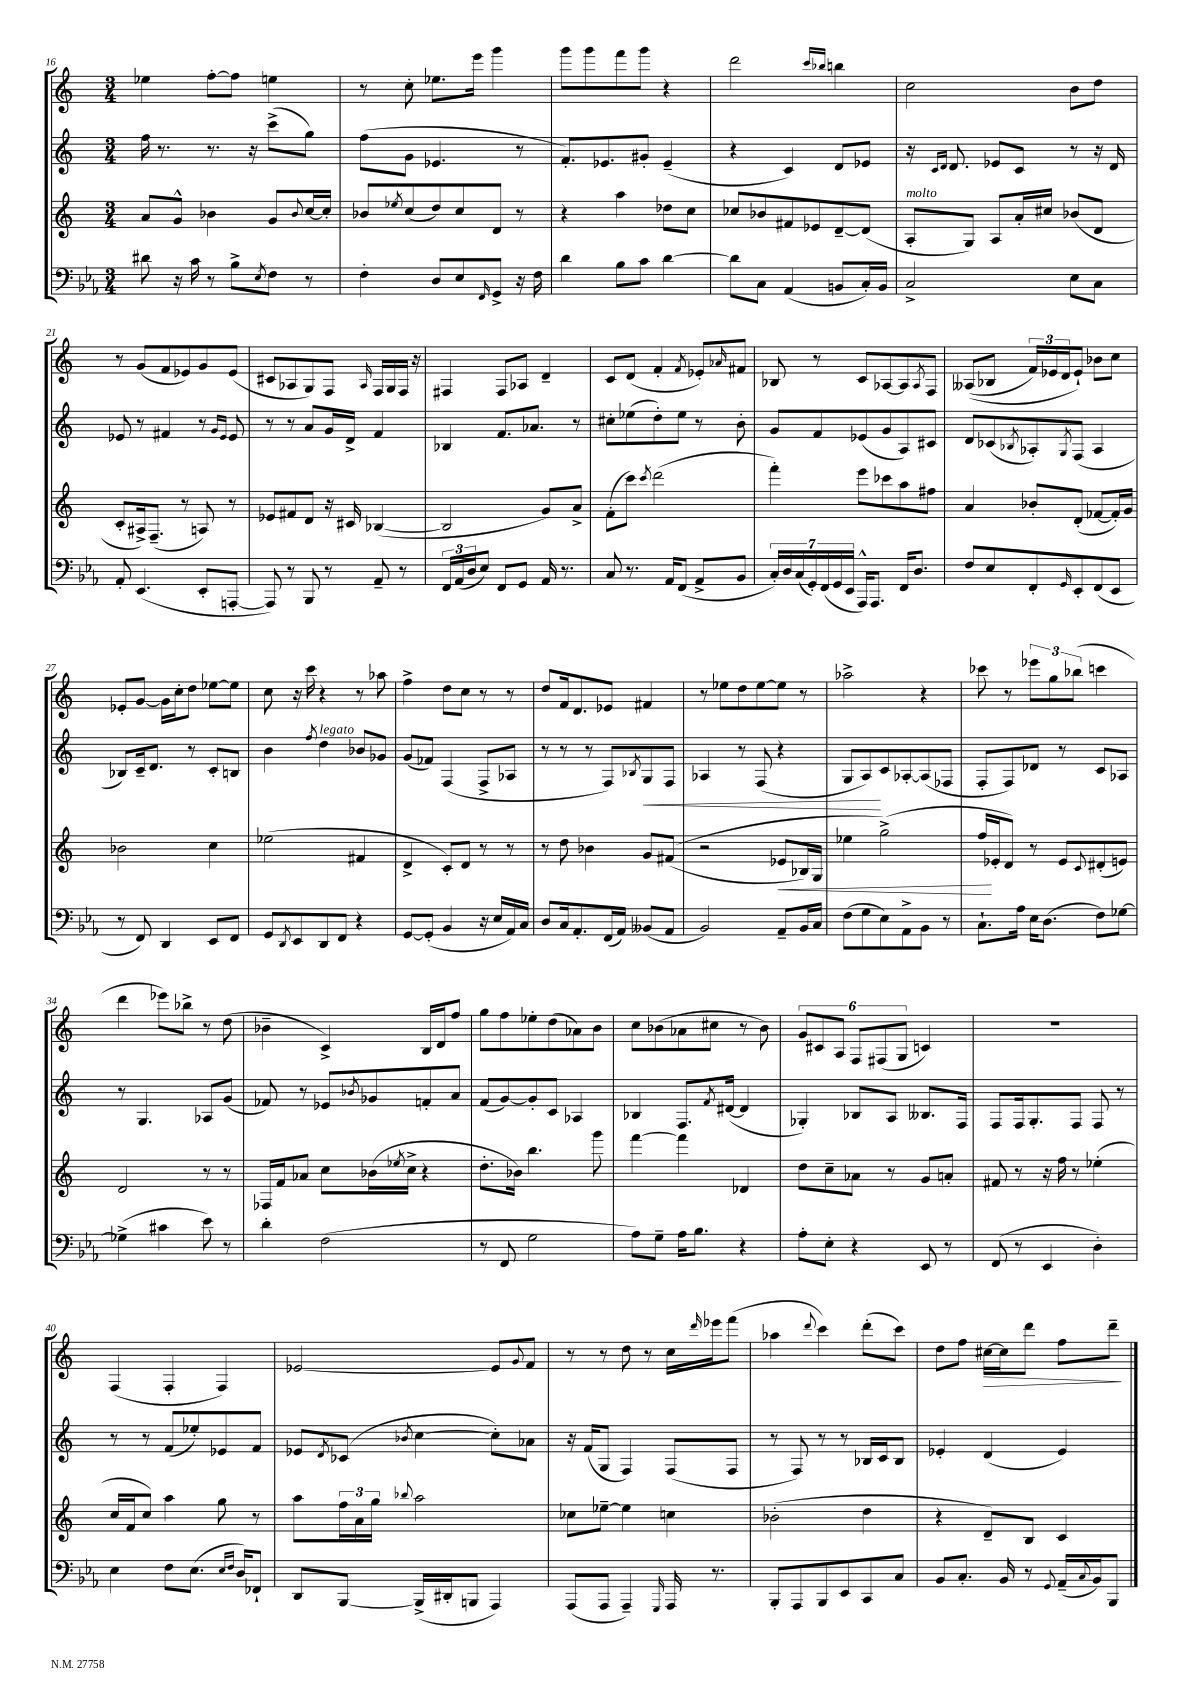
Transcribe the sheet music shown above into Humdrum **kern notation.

**kern	**kern	**kern	**kern
*staff4	*staff3	*staff2	*staff1
*clefF4	*clefG2	*clefG2	*clefG2
*k[b-e-a-]	*k[]	*k[]	*k[]
*M3/4	*M3/4	*M3/4	*M3/4
8d#	8a	16ff	4ee-
.	.	8.r	.
16r	8g^^	.	.
16c	.	.	.
8r	4b-	8.r	[8ff'
8B-^	.	.	8ff]
.	.	16r	.
8qE-	.	.	.
8F	8g	(8ccc^	4ee
.	8qqb-	.	.
8r	[16cc	8gg)	.
.	16cc']	.	.
=	=	=	=
4F'	8b-	(8ff	8r
.	8qee-	.	.
.	(8cc	8g	8cc'
8D	8dd)	4.e-	8.ee-
8E-	8cc	.	.
.	.	.	16eee
16qqFF	.	.	.
8GG^	8d	.	4ggg
16r	8r	8r	.
16F	.	.	.
=	=	=	=
4d	4r	8.f')	8ggg
.	.	.	8ggg
.	.	8.e-	.
8B-	4aa	.	8fff
8c	.	8g#'	8ggg
[4d	8dd-	(4e-~	4r
.	8cc	.	.
=	=	=	=
8d]	8cc-	4r	2ddd
8C	8b-	.	.
(4AA-	8f#	4c)	.
.	8e-	.	.
.	.	.	16qqccc
.	.	.	16qqbb-
8BB	[8d~	8d	4bb
16C')	(8d]	8e-	.
16BB	.	.	.
=	=	=	=
2C^	8A'	16r	2cc
.	.	16qqc	.
.	.	16qqd	.
.	.	8.d	.
.	8G)	.	.
.	8A	8e-	.
.	16a'	8c	.
.	16cc#	.	.
8E-	(8b-	8r	8b
8C	8d	16r	8dd
.	.	16d	.
=	=	=	=
8AA-'	8c'	8e-	8r
(4.EE-	16A#^)	8r	(8g
.	(8.F~	.	.
.	.	4f#	8f
.	8r	.	8e-)
8EE-'	8A)	8r	8g
.	.	16qqg	.
.	.	16qqe-	.
[8AAA'	8r	8e-	(8e-
=	=	=	=
8AAA])	8e-	8r	8c#
8r	8f#	8r	8A-
8BBB-	8d	8a	8G)
8r	16r	16g	8F
.	16c#	16d^	.
.	.	.	16qqA-
8AA-~	([4B-	4f	16F
.	.	.	16G
8r	.	.	16F
.	.	.	16r
=	=	=	=
24FF	2B-]	4B-	4F#
(24AA-	.	.	.
24D	.	.	.
8E-)	.	.	.
8FF	.	8.f	8F#
8GG	.	.	8A-
.	.	8.a-	.
16AA-	8g)	.	4d~
8.r	.	.	.
.	8a^	8r	.
=	=	=	=
8C	(8f'	8cc#'	8c
8.r	8ccc)	(8ee-	(8d
.	8qccc	.	.
.	(2ddd	8dd')	4f'
16AA-	.	.	.
(8FF	.	8ee-	.
.	.	.	8qf
8AA-^	.	8r	8e-')
.	.	.	16qqa-
8BB-	.	8b'	8f#
=	=	=	=
28C')	4fff')	8g	8B-
28D	.	.	.
(28C	.	.	.
28GG')	.	.	.
.	.	8f	8r
(28FF	.	.	.
28GG	.	.	.
28EE-	.	.	.
16AAA-^^)	8eee	(8e-	8c
8.AAA-	.	.	.
.	8ccc-	8g	[8A-
16FF	8aa	8A)	8A-]
8.D	.	.	.
.	.	.	8qA-
.	8ff#	8c#	8F
=	=	=	=
8F	4a	8d	&((8A--
8E-	.	(8c-	8B-
.	.	8qB-	.
8FF'	8b-'	8A-')	24f)
.	.	.	24e-
.	.	.	24d
16qqGG	.	8qG	.
8EE-'	(8d'	(8F	8e-`&)
(8FF	[8f-	4A-	8b-
8EE-	16f-'])	.	8cc
.	16g	.	.
=	=	=	=
8r	2b-	8B-)	8e-'
8FF)	.	16c~	[8g
.	.	8.d	.
4DD	.	.	16g]
.	.	.	16cc'
.	.	8r	8dd
8EE-	4cc	8c'	[8ee-
8FF	.	8B	8ee-]
=	=	=	=
8GG	(2ee-	4b	8cc
8qDD	.	.	.
8EE-	.	.	16r
.	.	.	16ccc
.	.	8qff	.
8DD	.	4dd	4r
8FF	.	.	.
4r	4f#	8b-	8r
.	.	8g-	8aa-
=	=	=	=
[8GG	4d^	(8g	4ff^
(8GG']	.	8f-)	.
4BB-	8c')	(4F	8dd
.	8d	.	8cc
16r	8r	8F^	8r
16E-	.	.	.
16AA-)	8r	8A-	8r
16C	.	.	.
=	=	=	=
8D	8r	8r	8dd
16C	8dd	8r	16f
8.AA-'	.	.	8.d
.	4b-	8r	.
(16FF	.	8F)	8e-
16AA-)	.	.	.
.	.	8qB-	.
(8BB--	8g	8G	4f#
8AA-	&((8f#	8F	.
=	=	=	=
2BB-)	2r	4A-	8r
.	.	.	8ee-
.	.	8r	8dd
.	.	(8F	[8ee-
8AA-~	8e-	4r	8ee-]
16BB-	16B-)	.	8r
16C	16G	.	.
=	=	=	=
(8F	4ee-	8G	2aa-^
8G	.	8A)	.
8E-)	(2gg^&)	8c	.
8AA-^	.	[8A-'	.
8BB-	.	(8A-]	4r
8r	.	8F-	.
=	=	=	=
8.C`	16ff	8F'	8ccc-
.	16e-'	.	.
.	8d)	8F)	8r
16A-	.	.	.
16E-	8r	8d-	12eee-
(8.D	.	.	.
.	.	.	12gg
.	8e-	8r	.
.	.	.	(12bb-
.	8qqc	.	.
8F)	(8d#'	8c	4ccc
[8G-	8e)	8A-	.
=	=	=	=
(4G-^]	2d	8r	4ddd
.	.	4.G	.
4c#	.	.	8eee-)
.	.	.	8bb-^
8e-)	8r	8A-	8r
8r	8r	(8g	(8dd
=	=	=	=
4d'	16F-	8f-)	4b-~
.	16f	.	.
.	8a-	8r	.
(2F	8cc	8e-	4c^)
.	.	8qb-	.
.	(16b-	8g-	.
.	8qee-	.	.
.	16cc^	.	.
.	4r	8f'	16B
.	.	.	16d
.	.	8a	8ff
=	=	=	=
8r	8.dd'	(8f	8gg
8FF	.	[8g)	8ff
.	16b-)	.	.
2G	4.bb	8g']	8ee-'
.	.	8c	(8dd
.	.	4A-	8a-)
.	8ggg	.	8b
=	=	=	=
8A-)	[4fff	4B-	8cc
8G~	.	.	(8b-
16A-	4fff]	8.F	8a-
8.B-	.	.	.
.	.	.	8cc#
.	.	8qf	.
.	.	([16d#	.
4r	4d-	4d#]	8r
.	.	.	8b-)
=	=	=	=
8A-'	8dd	4G-')	12g
.	.	.	12c#
8E-'	8cc~	.	.
.	.	.	12A
4r	8a-	8B-	12F
.	.	.	(12F#
.	8r	8A	.
.	.	.	12G
8EE-	8g	8.B--	4c)
8r	8a'	.	.
.	.	16F	.
=	=	=	=
(8FF	8f#	8F	2.r
8r	8r	16F	.
.	.	8.G'	.
4EE-	16r	.	.
.	16ff	.	.
.	8r	8F	.
4D')	(4ee-'	8F	.
.	.	8r	.
=	=	=	=
4E-	16cc	8r	(4F
.	16f	.	.
.	8cc)	8r	.
8F	4aa	(8f	4F'
(8.E-	.	8ee-')	.
.	8gg	8e-	4F)
16qqE-	.	.	.
16qqF	.	.	.
16D)	.	.	.
8FF-`	8r	8f	.
=	=	=	=
8DD	8aa	8e-	[2e-
.	.	8qd	.
[8BBB-	24ff	(8c-	.
.	24a	.	.
.	24gg	.	.
.	8qqbb-	8qb-	.
(16BBB-^]	2aa	[4cc	.
16DD#'	.	.	.
8BBB	.	.	.
4AAA-)	.	8cc'])	8e-]
.	.	.	8qqg
.	.	8a-	8f
=	=	=	=
(8AAA-	8cc-	16r	8r
.	.	(16f	.
8AAA-	[8ee-~	8G	8r
4AAA-~)	4ee-]	4F)	8dd
.	.	.	8r
16qqGGG	.	.	.
16AAA-	4cc	(8F	16cc
.	.	.	16qqddd
8.r	.	.	16eee-
.	.	8F	(8fff
=	=	=	=
8BBB-'	(2b-'	8r	4aa-
8AAA-	.	8F)	.
.	.	.	8qqddd
8BBB-	.	8r	4ccc)
8EE-	.	8r	.
8CC	4dd	16B-	(8ddd'
.	.	16c	.
8C	.	8B-	8ccc)
=	=	=	=
8BB-	4r	4e-'	8dd
8.C'	.	.	8ff
.	8d~)	(4d	[16cc#
16BB-	.	.	16cc#]
8r	8B	.	8ddd
8qqGG	.	.	.
(16AA-~	4c	4e-)	8ff
8qqC	.	.	.
16BB-)	.	.	.
8BBB-	.	.	8ddd~
==	==	==	==
*-	*-	*-	*-
